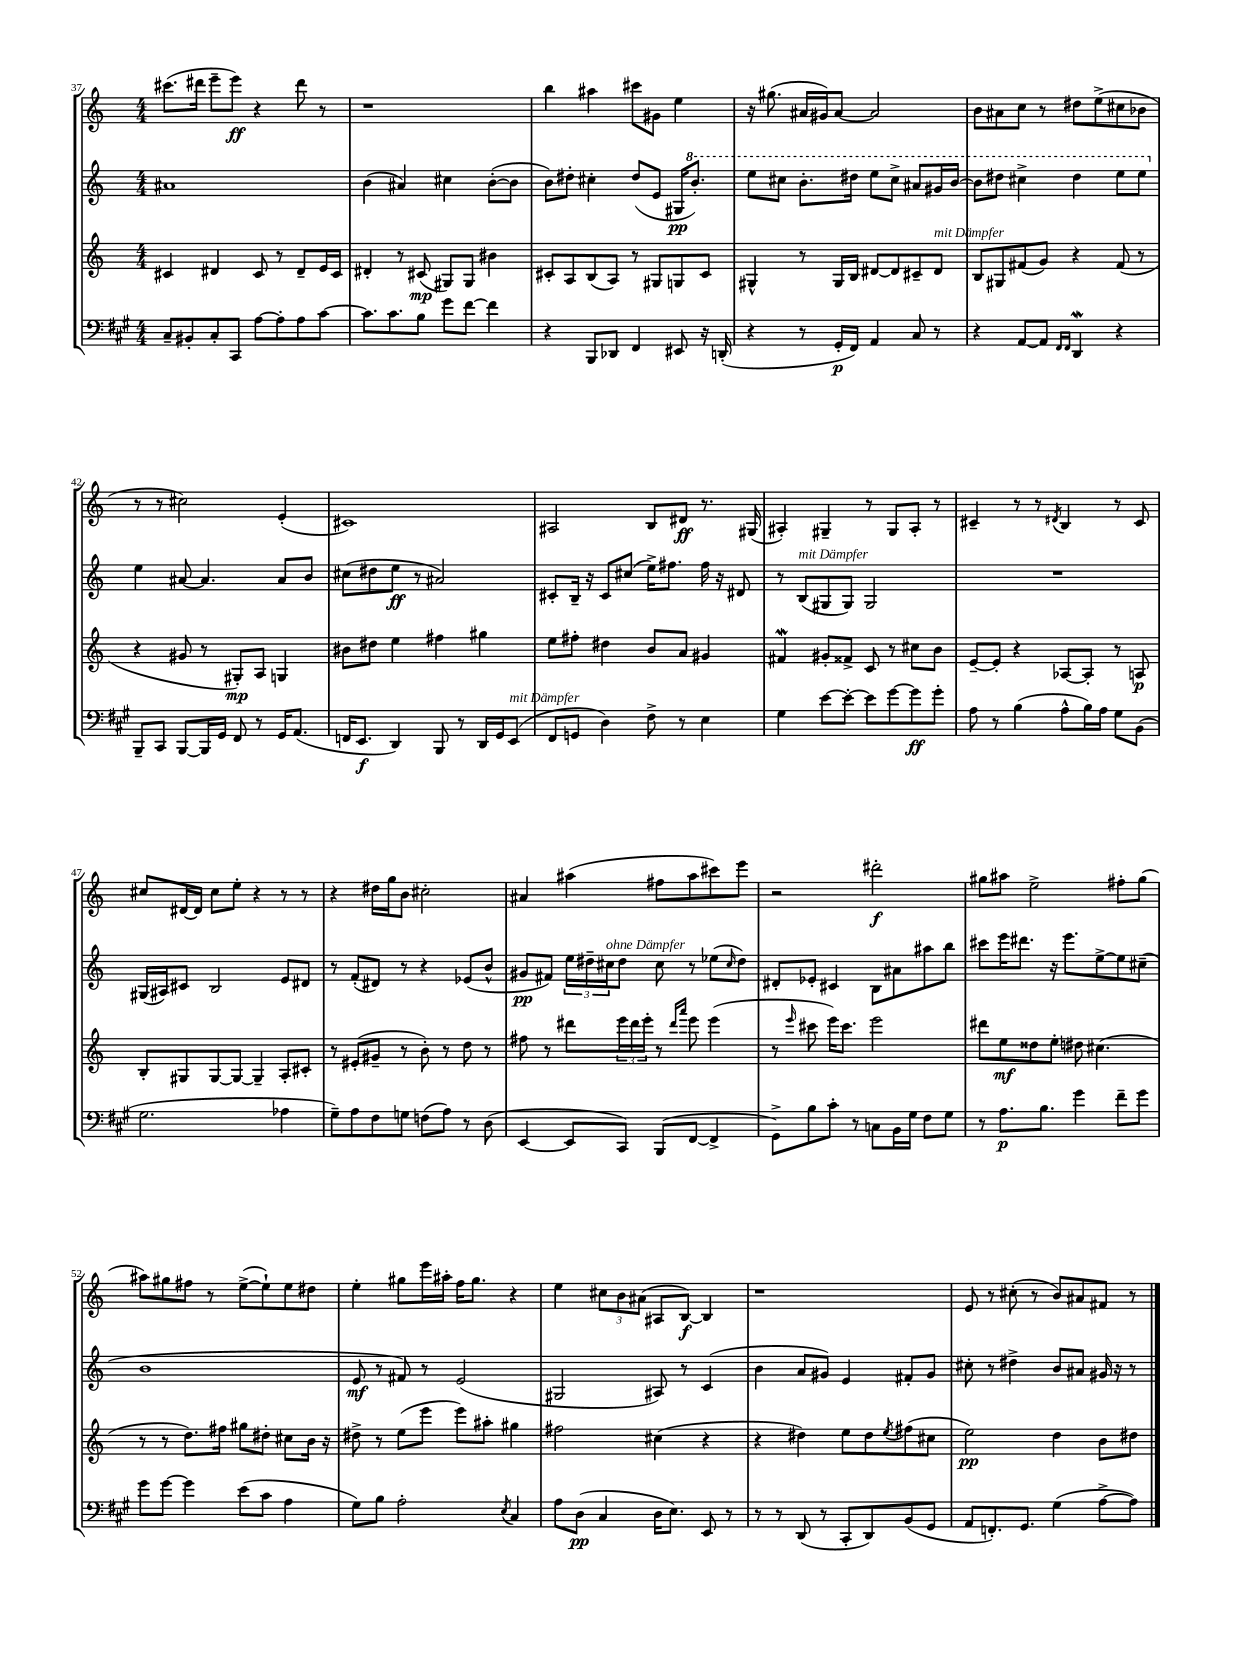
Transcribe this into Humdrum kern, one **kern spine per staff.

**kern	**kern	**kern	**kern
*staff4	*staff3	*staff2	*staff1
*clefF4	*clefG2	*clefG2	*clefG2
*k[f#c#g#]	*k[]	*k[]	*k[]
*M4/4	*M4/4	*M4/4	*M4/4
8C#~	4c#	1a#	(8.ccc#
8BB#'	.	.	.
.	.	.	16ddd#
8C#'	4d#	.	8eee~
8CC#	.	.	8eee)
[8A	8c#	.	4r
8A']	8r	.	.
8A	8d#~	.	8ddd#
[8c#	16e	.	8r
.	16c#	.	.
=	=	=	=
8.c#]	4d#'	(4b	1r
8.c#	.	.	.
.	8r	4a#)	.
8B	(8c#	.	.
8g#	8G#)	4cc#	.
[8f#	8G#	.	.
4f#]	4b#	([8b'	.
.	.	8b]	.
=	=	=	=
4r	8c#'	8b)	4bb
.	8A	8dd#'	.
8BBB	(8B	4cc#'	4aa#
8DD-	8A)	.	.
4FF#	8r	(8dd#	8ccc#
.	8G#	8e	8g#
8EE#	8G	16G#	4ee
.	.	8.bb')	.
16r	8c#	.	.
(16DD'	.	.	.
=	=	=	=
4r	4G#^^	8eee	16r
.	.	.	(8.gg#
.	.	8ccc#	.
8r	8r	8.bb'	16a#
.	.	.	16g#)
16GG#'	16G#	.	[8a#
16FF#)	16B	16ddd#	.
4AA	[8d#	8eee	2a#]
.	8d#]	8ccc#^	.
8C#	8c#~	8aa#	.
8r	8d#	16gg#	.
.	.	[16bb	.
=	=	=	=
4r	8B	8bb]	8b
.	8G#	8ddd#	8a#
[8AA	(8f#	4ccc#^	8cc
8AA]	8g)	.	8r
16qqFF#	.	.	.
16qqFF#	.	.	.
4DD	4r	4ddd#	8dd#
.	.	.	(8ee^
4r	(8f#	8eee	8cc#
.	8r	8eee	8b-
=	=	=	=
8BBB~	4r	4ee	8r
8CC#	.	.	8r
[8BBB	8g#	[8a#	2cc#)
16BBB]	8r	4.a#]	.
16GG#	.	.	.
8FF#	8G#')	.	.
8r	8A	.	.
16GG#	4G	8a#	(4e'
(8.AA	.	.	.
.	.	8b	.
=	=	=	=
16FF	8b#	(8cc#	1c#)
8.EE	.	.	.
.	8dd#	8dd#	.
4DD)	4ee	8ee	.
.	.	8r	.
8BBB	4ff#	2a#)	.
8r	.	.	.
16DD	4gg#	.	.
16GG#	.	.	.
(8EE	.	.	.
=	=	=	=
8FF#	8ee	8c#'	2A#
8GG	8ff#'	16B~	.
.	.	16r	.
4D)	4dd#	8c#	.
.	.	(8cc#	.
8F#^	8b	16ee^)	8B
.	.	8.ff#	.
8r	8a	.	8d#
4E	4g#	16ff#	8.r
.	.	16r	.
.	.	8d#	.
.	.	.	(16G#
=	=	=	=
4G#	4f#	8r	4A#')
.	.	(8B	.
[8e	8g#'	8G#	4G#~
8e'_	8f##^	8G#)	.
8e]	8c	2G#	8r
[8g#	8r	.	8G#
8g#]	8cc#	.	8A#'
8g#'	8b	.	8r
=	=	=	=
8A	[8e~	1r	4c#~
8r	8e']	.	.
(4B	4r	.	8r
.	.	.	8r
.	.	.	8qd#
8A^^	[8A-	.	4B
16B)	8A-']	.	.
16A	.	.	.
8G#	8r	.	8r
(8BB	8A	.	8c#
=	=	=	=
2.G#	8B'	(16G#	8cc#
.	.	16A#)	.
.	8G#	8c#	[16d#
.	.	.	16d#]
.	[8G#	2B	8cc#
.	8G#_	.	8ee'
.	4G#~]	.	4r
4A-	8A'	8e	8r
.	8c#'	8d#	8r
=	=	=	=
8G#~)	8r	8r	4r
8A	(8e#'	(8f'	.
8F#	8g#~	8d#)	16dd#
.	.	.	16gg
8G	8r	8r	8b
(8F	8b')	4r	2cc#'
8A)	8r	.	.
8r	8dd	(8e-	.
(8D	8r	8b^^	.
=	=	=	=
[4EE	8ff#	8g#	4a#
.	8r	8f#)	.
8EE]	8ddd#	24ee	(4aa#
.	.	24dd#~	.
.	.	24cc#	.
8CC#)	24eee	8dd#	.
.	24ddd#	.	.
.	24eee'	.	.
(8BBB	8r	8cc#	8ff#
.	16qqddd#	.	.
.	16qqaaa	.	.
[8FF#	8eee	8r	8aa#
4FF#^]	(4eee	(8ee-	8ccc#)
.	.	16qqcc#	.
.	.	8dd#)	8eee
=	=	=	=
8GG#^)	8r	8d#'	2r
.	16qqeee	.	.
8B	8ccc#	8e-'	.
8c#'	16eee)	4c#	.
.	8.ccc#	.	.
8r	.	.	.
8C	2eee	8B	2ddd#'
16BB	.	8a#	.
16G#	.	.	.
8F#	.	8aa#	.
8G#	.	8bb	.
=	=	=	=
8r	8ddd#	8ccc#	8gg#
8.A	8ee	16eee	8aa#
.	.	8.ddd#	.
.	8dd##	.	2ee^
8.B	.	.	.
.	8ee'	16r	.
.	.	8.eee	.
4g#	8dd#	.	.
.	(4.cc#	[8ee^	.
8f#~	.	8ee]	8ff#'
8g#	.	(8cc#~	(8gg#
=	=	=	=
8g#	8r	1b	8aa#)
[8g#	8r	.	8gg#
4g#]	8.dd)	.	8ff#
.	.	.	8r
.	16ff#	.	.
(8e	8gg#	.	([8ee^
8c#	8dd#'	.	8ee`])
4A	8cc#	.	8ee
.	16b	.	8dd#
.	16r	.	.
=	=	=	=
8G#)	8dd#^	8e	4ee'
8B	8r	8r	.
2A'	(8ee	8f#)	8gg#
.	8eee	8r	16eee
.	.	.	16aa#'
.	8eee)	(2e	16ff
.	.	.	8.gg#
.	8aa#'	.	.
8qE	.	.	.
4C#	4gg#	.	4r
=	=	=	=
8A	2ff#	2G#	4ee
(8D	.	.	.
4C#	.	.	12cc#
.	.	.	12b
.	.	.	(12a#
16D	(4cc#	8A#)	8A#
8.E)	.	.	.
.	.	8r	[8B)
8EE	4r	(4c	4B]
8r	.	.	.
=	=	=	=
8r	4r	4b	1r
8r	.	.	.
(8DD	4dd#)	8a	.
8r	.	8g#)	.
8CC#'	8ee	4e	.
8DD)	8dd#	.	.
.	8qee	.	.
(8BB	(8ff#	8f#'	.
8GG#	8cc#	8g#	.
=	=	=	=
8AA	2ee)	8cc#'	8e
8.FF')	.	8r	8r
.	.	4dd#^	(8cc#'
8.GG#	.	.	.
.	.	.	8r
(4G#	4dd	8b	8b)
.	.	8a#	8a#
[8A^	8b	16g#	8f#
.	.	16r	.
8A])	8dd#	8r	8r
==	==	==	==
*-	*-	*-	*-
